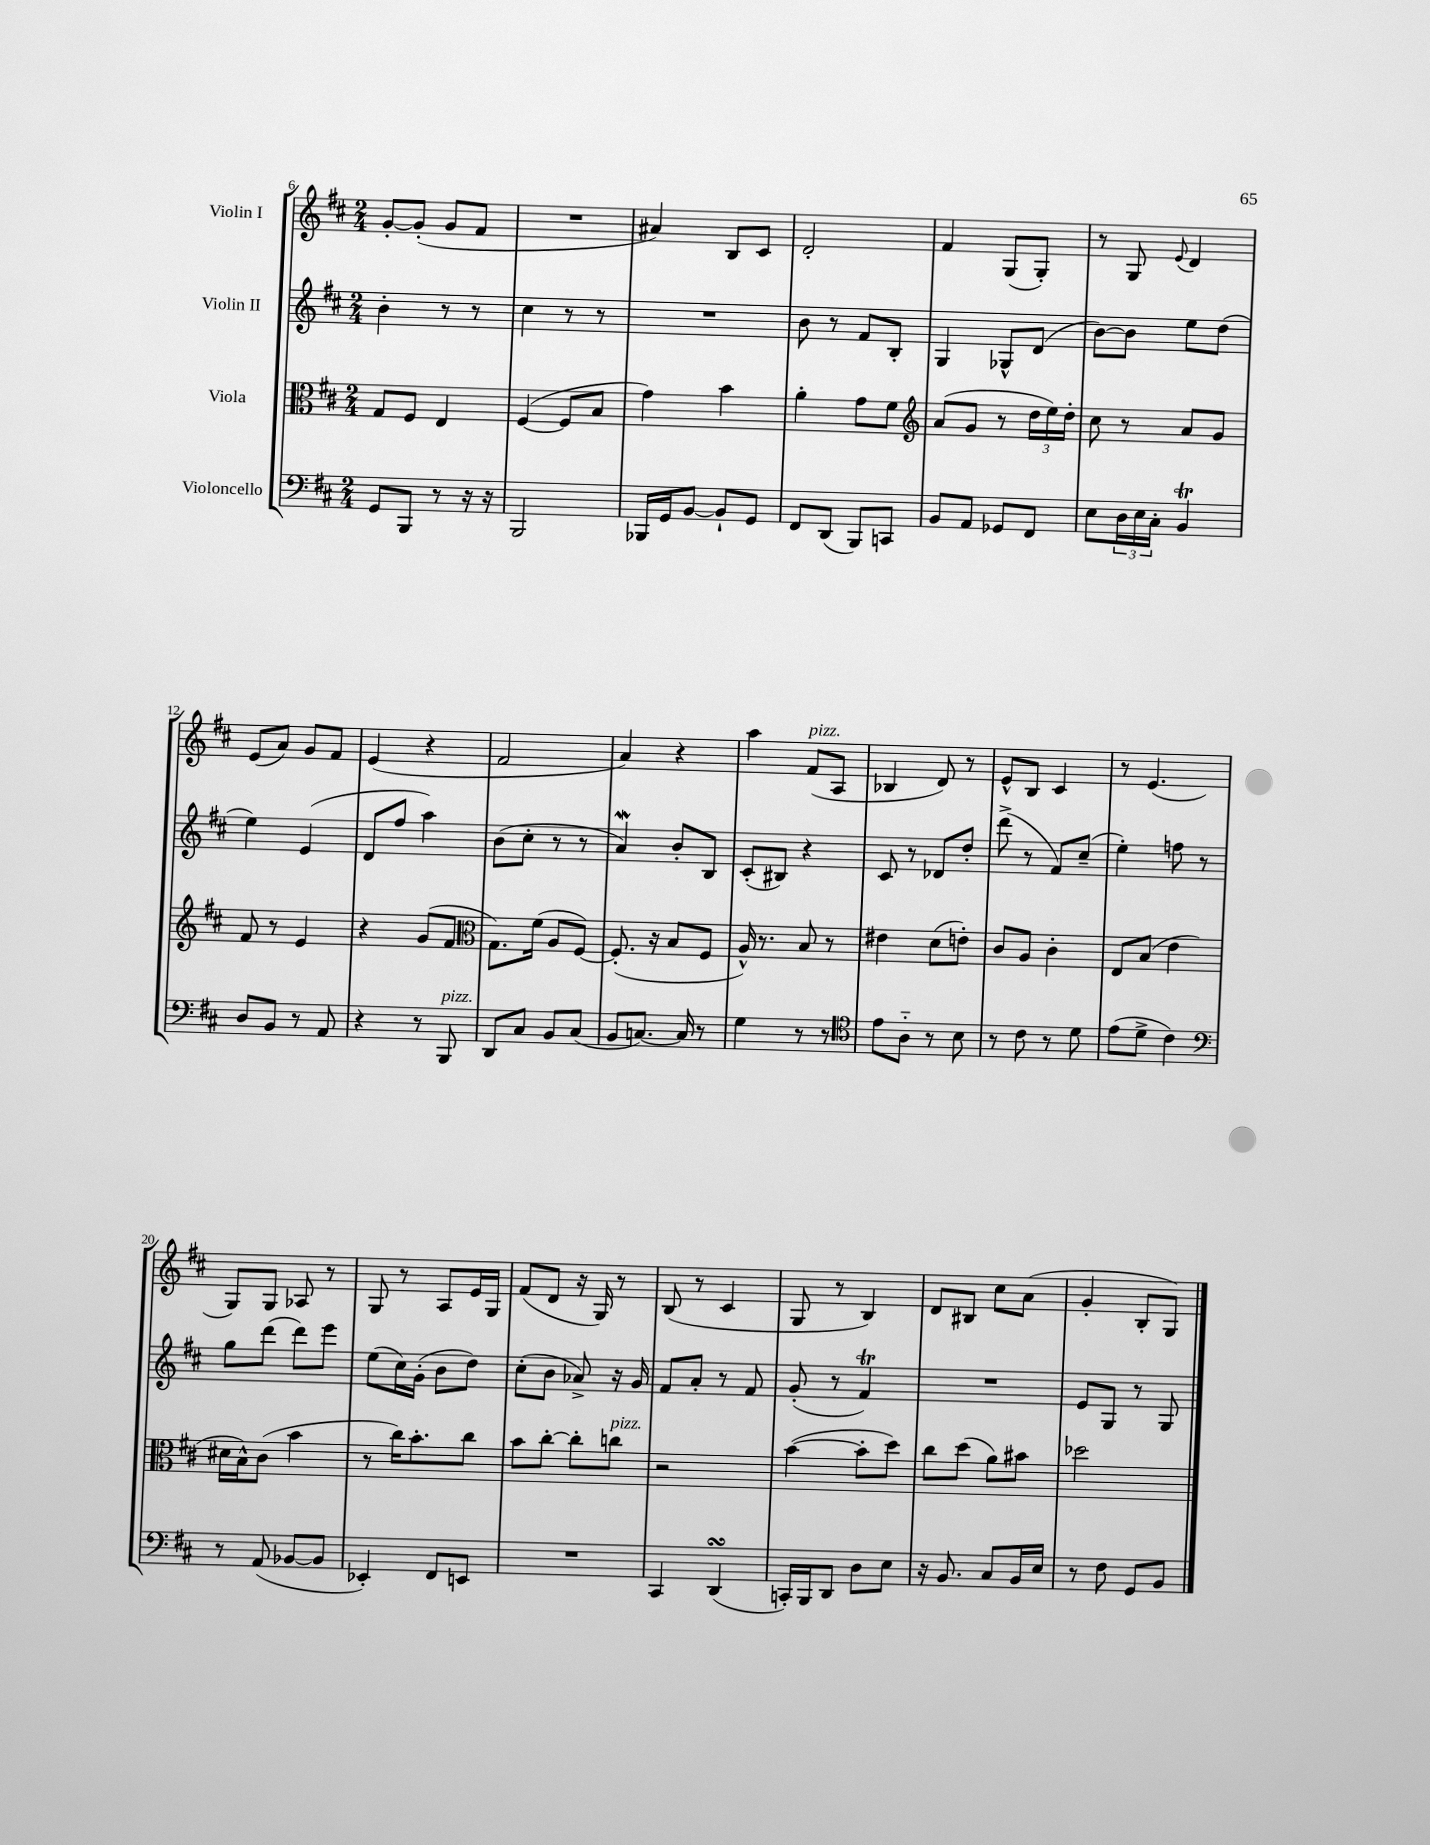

**kern	**kern	**kern	**kern
*staff4	*staff3	*staff2	*staff1
*clefF4	*clefC3	*clefG2	*clefG2
*k[f#c#]	*k[f#c#]	*k[f#c#]	*k[f#c#]
*M2/4	*M2/4	*M2/4	*M2/4
8GG	8G	4b'	[8g'
8BBB	8F#	.	(8g']
8r	4E	8r	8g
16r	.	8r	8f#
16r	.	.	.
=	=	=	=
2BBB	([4F#	4cc#	2r
.	8F#]	8r	.
.	8B	8r	.
=	=	=	=
16BBB-	4g)	2r	4a#)
16GG	.	.	.
[8BB	.	.	.
8BB`]	4b	.	8B
8GG	.	.	8c#
=	=	=	=
8FF#	4a'	8b	2d'
(8DD	.	8r	.
8BBB)	8g	8f#	.
8CC	8f#	8B'	.
=	=	=	=
*	*clefG2	*	*
8BB	(8a	4G	4f#
8AA	8g	.	.
8GG-	8r	8G-^^	(8G
8FF#	24dd	(8d	8G')
.	24ee)	.	.
.	24dd'	.	.
=	=	=	=
8E	8cc#	[8b)	8r
24D	8r	8b]	8G
24E	.	.	.
24C#'	.	.	.
.	.	.	8qqe
4BB	8a	8ee	4d
.	8g	(8dd	.
=	=	=	=
8D	8f#	4ee)	(8e
8BB	8r	.	8a)
8r	4e	(4e	8g
8AA	.	.	8f#
=	=	=	=
4r	4r	8d	(4e
.	.	8ff#	.
8r	(8g	4aa)	4r
8BBB	8f#	.	.
=	=	=	=
*	*clefC3	*	*
8DD	8.G)	(8b	2f#
8C#	.	8cc#'	.
.	(16f#	.	.
8BB	8A	8r	.
(8C#	[8F#)	8r	.
=	=	=	=
8BB	(8.F#']	4a)	4a)
[8.C)	.	.	.
.	16r	.	.
.	8B	8b'	4r
16C]	.	.	.
8r	8F#	8B	.
=	=	=	=
4G	16A^^)	(8c#'	4aa
.	8.r	.	.
.	.	8B#)	.
8r	8B	4r	(8f#
8r	8r	.	8A
=	=	=	=
*clefC4	*	*	*
8e	4e#	8c#	4B-
8A'~	.	8r	.
8r	(8d	8d-	8d)
8B	8e')	8dd'	8r
=	=	=	=
8r	8c#	(8ddd^	8e^^
8c#	8A	8r	8B
8r	4c#'	8f#)	4c#
8d	.	(8cc#~	.
=	=	=	=
(8e	8E	4ee')	8r
8d^	(8B	.	(4.e
4c#)	4e	8ff	.
.	.	8r	.
=	=	=	=
*clefF4	*	*	*
8r	16d#	8gg	8G)
.	16B^^)	.	.
(8AA	(8c#	(8ddd	8G
[8BB-	4b	8ddd)	8A-
8BB-]	.	8eee	8r
=	=	=	=
4EE-')	8r	(8ee	8G
.	16cc#)	16cc#)	8r
.	8.b'	(16g'	.
8FF#	.	8b	8A
8EE	8cc#	8dd)	16e
.	.	.	16G
=	=	=	=
2r	8b	(8cc#'	(8f#
.	[8cc#'	8b	8d
.	8cc#']	8a-^)	16r
.	.	.	16G)
.	8cc	16r	8r
.	.	16g	.
=	=	=	=
4CC#	2r	8f#	(8B
.	.	8a'	8r
(4DD	.	8r	4c#
.	.	8f#	.
=	=	=	=
16CC')	([4b	(8g'	8G
16BBB	.	.	.
8DD	.	8r	8r
8D	8b']	4f#)	4B)
8E	8dd)	.	.
=	=	=	=
16r	8cc#	2r	8d
8.BB	.	.	.
.	(8dd	.	8B#
8C#	8a)	.	8cc#
16BB	8b#	.	(8a
16E	.	.	.
=	=	=	=
8r	2dd-	8e	4g'
8F#	.	8G	.
8GG	.	8r	8B'
8BB	.	8G	8G)
==	==	==	==
*-	*-	*-	*-
